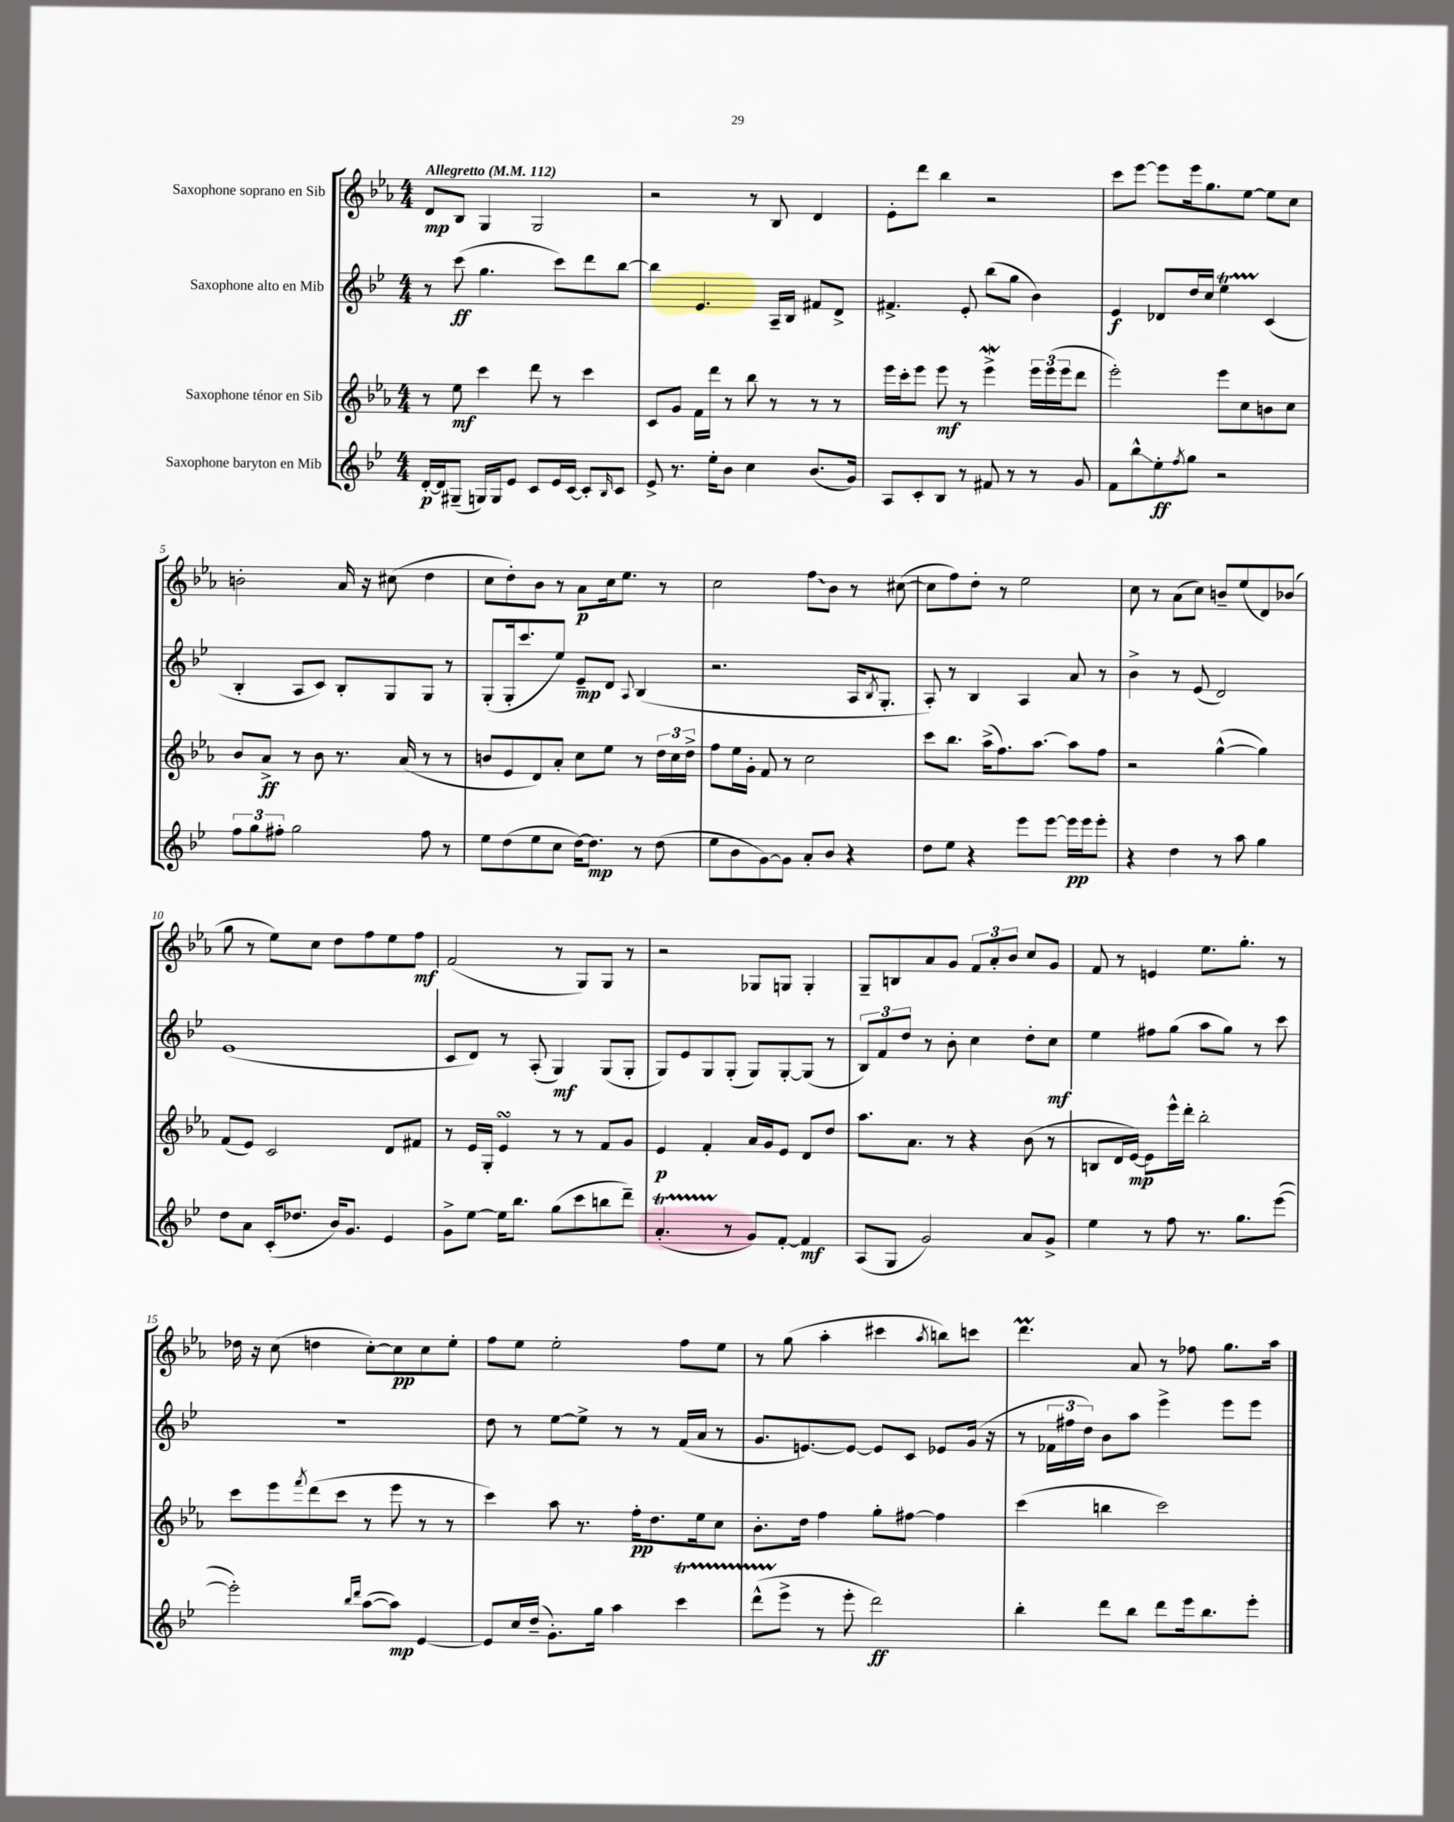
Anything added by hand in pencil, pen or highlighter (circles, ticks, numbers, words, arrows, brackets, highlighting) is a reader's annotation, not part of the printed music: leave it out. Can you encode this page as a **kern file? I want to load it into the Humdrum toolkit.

**kern	**kern	**kern	**kern
*staff4	*staff3	*staff2	*staff1
*clefG2	*clefG2	*clefG2	*clefG2
*k[b-e-]	*k[b-e-a-]	*k[b-e-]	*k[b-e-a-]
*M4/4	*M4/4	*M4/4	*M4/4
*MM112	*MM112	*MM112	*MM112
[16d'	8r	8r	8d
16d]	.	.	.
(8G#~	8ee-	(8ccc	8B-
16G)	4ccc	4.gg	4G
16G	.	.	.
8e-	.	.	.
8c	8ddd	.	2G
16e-	8r	8ccc)	.
[16c	.	.	.
8c']	4ccc	8ddd	.
16qqB-	.	.	.
8c	.	[8bb-	.
=	=	=	=
8e-^	8c	4bb-]	2r
8.r	8g	.	.
.	16f	4.e-	.
16ee-'	16ddd	.	.
8b-	8r	.	.
4cc	8bb-	.	8r
.	8r	16A~	8B-
.	.	16B-	.
(8.b-	8r	8f#	4d
.	8r	8d^	.
16g)	.	.	.
=	=	=	=
8A	16eee-	4.f#^	8e-'
.	16ccc'	.	.
8c'	8eee-	.	8ddd
8B-	8eee-	.	4bb-
8r	8r	8e-'	.
8f#	4eee-^	(8bb-	2r
8r	.	8gg	.
8r	24eee-	4b-)	.
.	(24eee-	.	.
.	24eee-	.	.
8g	8ddd	.	.
=	=	=	=
8f	2eee-')	4e-	8ccc
8bb-^^	.	.	[8eee-
8ee-'	.	8d-	8eee-]
8qff	.	.	.
8gg	.	16dd	16eee-
.	.	16cc	8.gg
2r	8eee-	4ee-	.
.	8cc	.	[8ee-
.	8b	(4c	8ee-]
.	8cc	.	8cc
=	=	=	=
12ff	8b-	4B-'	2b'
12gg	.	.	.
.	8a-^	.	.
12ff#'	.	.	.
2gg	8r	8A	.
.	8b-	8c)	.
.	8.r	8B-'	16a-
.	.	.	16r
.	.	8G	(8cc#
.	(16a-	.	.
8ff#	8r	8G	4dd
8r	8r	8r	.
=	=	=	=
8ee-	8b	(8G'	8cc
(8dd	8e-	16G'	8dd')
.	.	8.ccc	.
8ee-	8d)	.	8b-
8cc	8a-'	8ee-)	8r
[16dd)	8cc	8e-~	8a-
8.dd]	.	.	.
.	8ee-	8d	16cc
.	.	.	8.ee-
.	.	8qqA	.
8r	8r	(4B-	.
(8dd	24dd	.	8r
.	24cc	.	.
.	24dd^	.	.
=	=	=	=
8ee-	8ff	2.r	2cc
8b-	16ee-	.	.
.	16g'	.	.
[8g)	8f	.	.
8g]	8r	.	.
8a'	2cc	.	8ff
8b-	.	.	8b-
4r	.	16A	8r
.	.	8qB-	.
.	.	8.G'	.
.	.	.	([8cc#
=	=	=	=
8dd	8ccc	8A')	8cc#]
8ee-	8.bb-	8r	8ff)
4r	.	4B-	8dd'
.	(16aa-^	.	.
.	8.ff)	.	8r
8eee-	.	4A	2ee-
.	[8.aa-	.	.
[8eee-	.	.	.
16eee-]	8aa-]	8a	.
16eee-	.	.	.
8eee-'	8ff	8r	.
=	=	=	=
4r	2r	4b-^	8cc
.	.	.	8r
4dd	.	8r	(8a-
.	.	(8e-	8cc)
8r	([4gg^^	2d)	8b~
8aa	.	.	(8ee-
4gg	4gg])	.	8d)
.	.	.	(8b-
=	=	=	=
8dd	(8f	(1e-	8gg
8a	8e-)	.	8r
(16c'	2c	.	8ee-)
8.dd-	.	.	.
.	.	.	8cc
16b-)	.	.	8dd
8.g	.	.	.
.	.	.	8ff
4e-	8d	.	8ee-
.	8f#	.	8ff
=	=	=	=
8g^	8r	8c	(2f
[8ee-	16e-	8d)	.
.	16G'	.	.
16ee-]	4e-	8r	.
8.bb-	.	.	.
.	.	(8A'	.
(8gg	8r	4G)	8r
8ccc	8r	.	8G)
8bb	8f	(8G	8G
8ddd~)	8g	8G'	8r
=	=	=	=
(4.a'	4e-	8G)	2r
.	.	8e-	.
.	4f'	8G	.
8r	.	(8G'	.
8g)	16a-	8G)	8G-
.	16g	.	.
[8f'	8e-	[8G'	8G
4f]	8d	(8G]	4G'
.	8dd	8r	.
=	=	=	=
(8A	8.aa-	12B-)	8G~
.	.	12f	.
8G	.	.	8B
.	.	12dd	.
.	8.a-	.	.
2g)	.	8r	8a-
.	8r	8b-'	8g
.	4r	4cc	12f
.	.	.	12a-'
.	.	.	12b-
8a	(8b-	8dd'	8cc
8g^	8r	8cc	8g
=	=	=	=
4ee-	8B	4ee-	8f
.	16d	.	8r
.	[16e-)	.	.
8r	8e-]	8ff#	4e
8ff	16eee-^^	(8gg	.
.	16ddd'	.	.
8.r	2bb-'	8aa	8.ee-
.	.	8gg)	.
8.gg	.	.	8.gg'
.	.	8r	.
([8eee-	.	8ccc	8r
=	=	=	=
2eee-'])	8ccc	1r	16dd-
.	.	.	16r
.	8eee-	.	(8cc
.	8qfff	.	.
.	(8ddd	.	4dd
.	8ccc	.	.
16qqbb-	.	.	.
16qqddd	.	.	.
([8aa	8r	.	[8cc')
8aa])	8eee-	.	8cc]
[4e-	8r	.	8cc
.	8r	.	8ee-'
=	=	=	=
8e-]	4ccc)	8dd	8ff
16cc	.	8r	8ee-
(16dd~	.	.	.
8.g')	8aa-	[8ee-	2ee-'
.	8.r	8ee-^]	.
16gg	.	.	.
4aa	.	8r	.
.	16ff'	.	.
.	8.dd	8r	.
4ccc	.	(16f	8ff
.	16ee-	16a	.
.	8cc	8r	8ee-
=	=	=	=
(8ddd^^	8.b-'	8.g	8r
8eee-^	.	.	(8gg
.	16dd	[8.e)	.
8r	4ff	.	4aa-'
8eee-'	.	8e_	.
2ddd)	8gg'	8e]	4ccc#
.	[8ff#	8c	.
.	.	.	8qaa-
.	4ff#]	8e-	8bb)
.	.	(16g	8ccc
.	.	16r	.
=	=	=	=
4bb-'	(4ccc	8r	4.ddd
.	.	24f-	.
.	.	24ff#	.
.	.	24dd)	.
8ddd	4bb	8b-	.
8bb-	.	8aa	8a-
8ddd	2ccc)	4eee-^	8r
16eee-	.	.	8ff-
8.bb-	.	.	.
.	.	8eee-	8.gg
8eee-'	.	8eee-	.
.	.	.	16aa-
==	==	==	==
*-	*-	*-	*-
